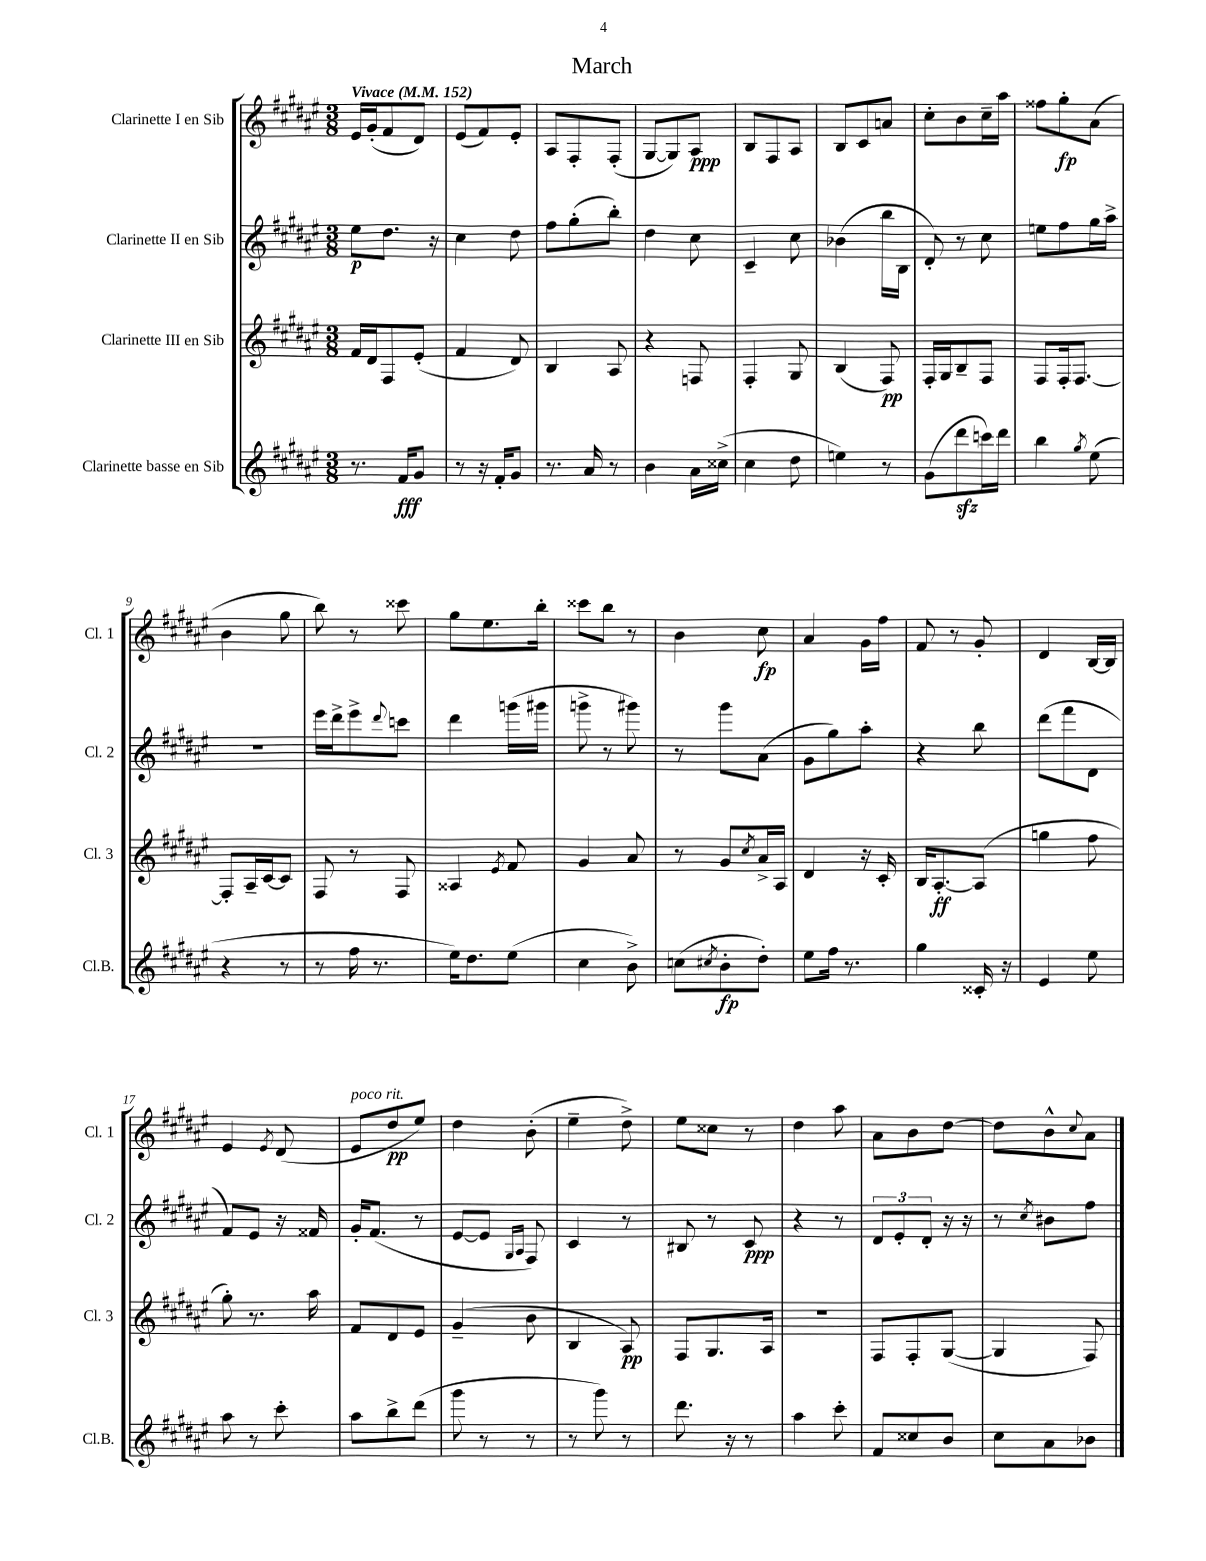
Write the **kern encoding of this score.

**kern	**kern	**kern	**kern
*staff4	*staff3	*staff2	*staff1
*clefG2	*clefG2	*clefG2	*clefG2
*k[f#c#g#d#a#e#]	*k[f#c#g#d#a#e#]	*k[f#c#g#d#a#e#]	*k[f#c#g#d#a#e#]
*M3/8	*M3/8	*M3/8	*M3/8
*MM152	*MM152	*MM152	*MM152
8.r	16f#/LL	8ee#\L	16e#/LL
.	16d#/J	.	(16g#'/J
.	8F#/	8.dd#\J	8f#/
16f#/LK	.	.	.
8g#/J	(8e#'/J	.	8d#/J)
.	.	16r	.
=	=	=	=
8r	4f#/	4cc#\	(8e#/L
16r	.	.	8f#/)
16f#'/LK	.	.	.
8g#/J	8d#/)	8dd#\	8e#'/J
=	=	=	=
8.r	4B/	8ff#\L	8A#/L
.	.	(8gg#'\	8F#'/
16a#/	.	.	.
8r	8A#/	8bb'\J)	(8F#'/J
=	=	=	=
4b\	4r	4dd#\	[8G#/L
.	.	.	8G#/])
16a#\LL	8F/	8cc#\	8A#/J
(16cc##^\JJ	.	.	.
=	=	=	=
4cc#\	4F#'/	4c#~/	8B/L
.	.	.	8F#/
8dd#\	8G#/	8cc#\	8A#/J
=	=	=	=
4ee\)	(4B/	(4b-\	8B/L
.	.	.	8c#/
8r	8F#/)	16bb\LL	8a/J
.	.	16B\JJ	.
=	=	=	=
(8g#\L	16F#'/LL	8d#'/)	8cc#'\L
.	16G#/J	.	.
8ddd#\	8B~/	8r	8b\
16ccc\L)	8F#/J	8cc#\	16cc#~\L
16ddd#\JJ	.	.	16aa#\JJ
=	=	=	=
4bb\	8F#/L	8ee\L	8ff##\L
.	16F#'/k	8ff#\	8gg#'\
.	[8.F#/J	.	.
8qgg#/	.	.	.
(8ee#\	.	16gg#\L	(8a#\J
.	.	16aa#^\JJ	.
=	=	=	=
4r	8F#'/]L	4.r	4b\
.	16A#~/L	.	.
.	[16c#/J	.	.
8r	8c#/]J	.	8gg#\
=	=	=	=
8r	8F#/	16eee#\LL	8bb\)
.	.	16ddd#^\J	.
16ff#\	8r	8eee#^\	8r
8.r	.	.	.
.	.	8qqddd#/	.
.	8F#/	8ccc\J	8ccc##\
=	=	=	=
16ee#\LK)	4A##/	4ddd#\	8gg#\L
8.dd#\	.	.	.
.	.	.	8.ee#\
.	8qe#/	.	.
(8ee#\J	8f#/	(16ggg\LL	.
.	.	16ggg#\JJ	16bb'\Jk
=	=	=	=
4cc#\	4g#/	8ggg^\	8ccc##\L
.	.	8r	8bb\J
8b^\)	8a#/	8ggg#\)	8r
=	=	=	=
(8cc\L	8r	8r	4b\
8qcc#/	.	.	.
8b'\	8g#/L	8ggg#\L	.
.	8qcc#/	.	.
8dd#'\J)	16a#^/L	(8a#\J	8cc#\
.	16A#/JJ	.	.
=	=	=	=
8ee#\L	4d#/	8g#\L	4a#/
16ff#\Jk	.	8gg#\)	.
8.r	.	.	.
.	16r	8aa#'\J	16g#\LL
.	16c#'/	.	16ff#\JJ
=	=	=	=
4gg#\	16B/LK	4r	8f#/
.	[8.A#'/	.	.
.	.	.	8r
16c##'/	(8A#/]J	8bb\	8g#'/
16r	.	.	.
=	=	=	=
4e#/	4gg\	(8ddd#\L	4d#/
.	.	8fff#\	.
8ee#\	8ff#\	8d#\J	[16B/LL
.	.	.	16B/]JJ
=	=	=	=
8aa#\	8gg#'\)	8f#/L)	4e#/
8r	8.r	8e#/J	.
.	.	.	8qe#/
8ccc#'\	.	16r	(8d#/
.	16aa#\	16f##/	.
=	=	=	=
8aa#\L	8f#/L	16g#'/LK	8e#/L
.	.	(8.f#/J	.
8bb^\	8d#/	.	8dd#/
(8ddd#\J	8e#/J	8r	8ee#/J)
=	=	=	=
8ggg#\	(4g#~/	[8e#/L	4dd#\
8r	.	8e#/]J	.
.	.	16qqG#/LL	.
.	.	16qqA#/JJ	.
8r	8b\	8F#/)	(8b'\
=	=	=	=
8r	4B/	4c#/	4ee#~\
8ggg#\)	.	.	.
8r	8A#/)	8r	8dd#^\)
=	=	=	=
8.ddd#\	8F#/L	8B#/	8ee#\L
.	8.G#/	8r	8cc##\J
16r	.	.	.
8r	.	8c#/	8r
.	16A#/Jk	.	.
=	=	=	=
4aa#\	4.r	4r	4dd#\
8ccc#'\	.	8r	8aa#\
=	=	=	=
8f#/L	8F#/L	12d#/L	8a#\L
.	.	12e#'/	.
8cc##/	8F#'/	.	8b\
.	.	12d#'/J	.
8b/J	([8G#/J	16r	[8dd#\J
.	.	16r	.
=	=	=	=
8cc#\L	4G#/]	8r	8dd#\]L
.	.	8qcc#/	.
8a#\	.	8b#\L	8b^^\
.	.	.	8qqcc#/
8b-\J	8F#/)	8ff#\J	8a#\J
==	==	==	==
*-	*-	*-	*-
